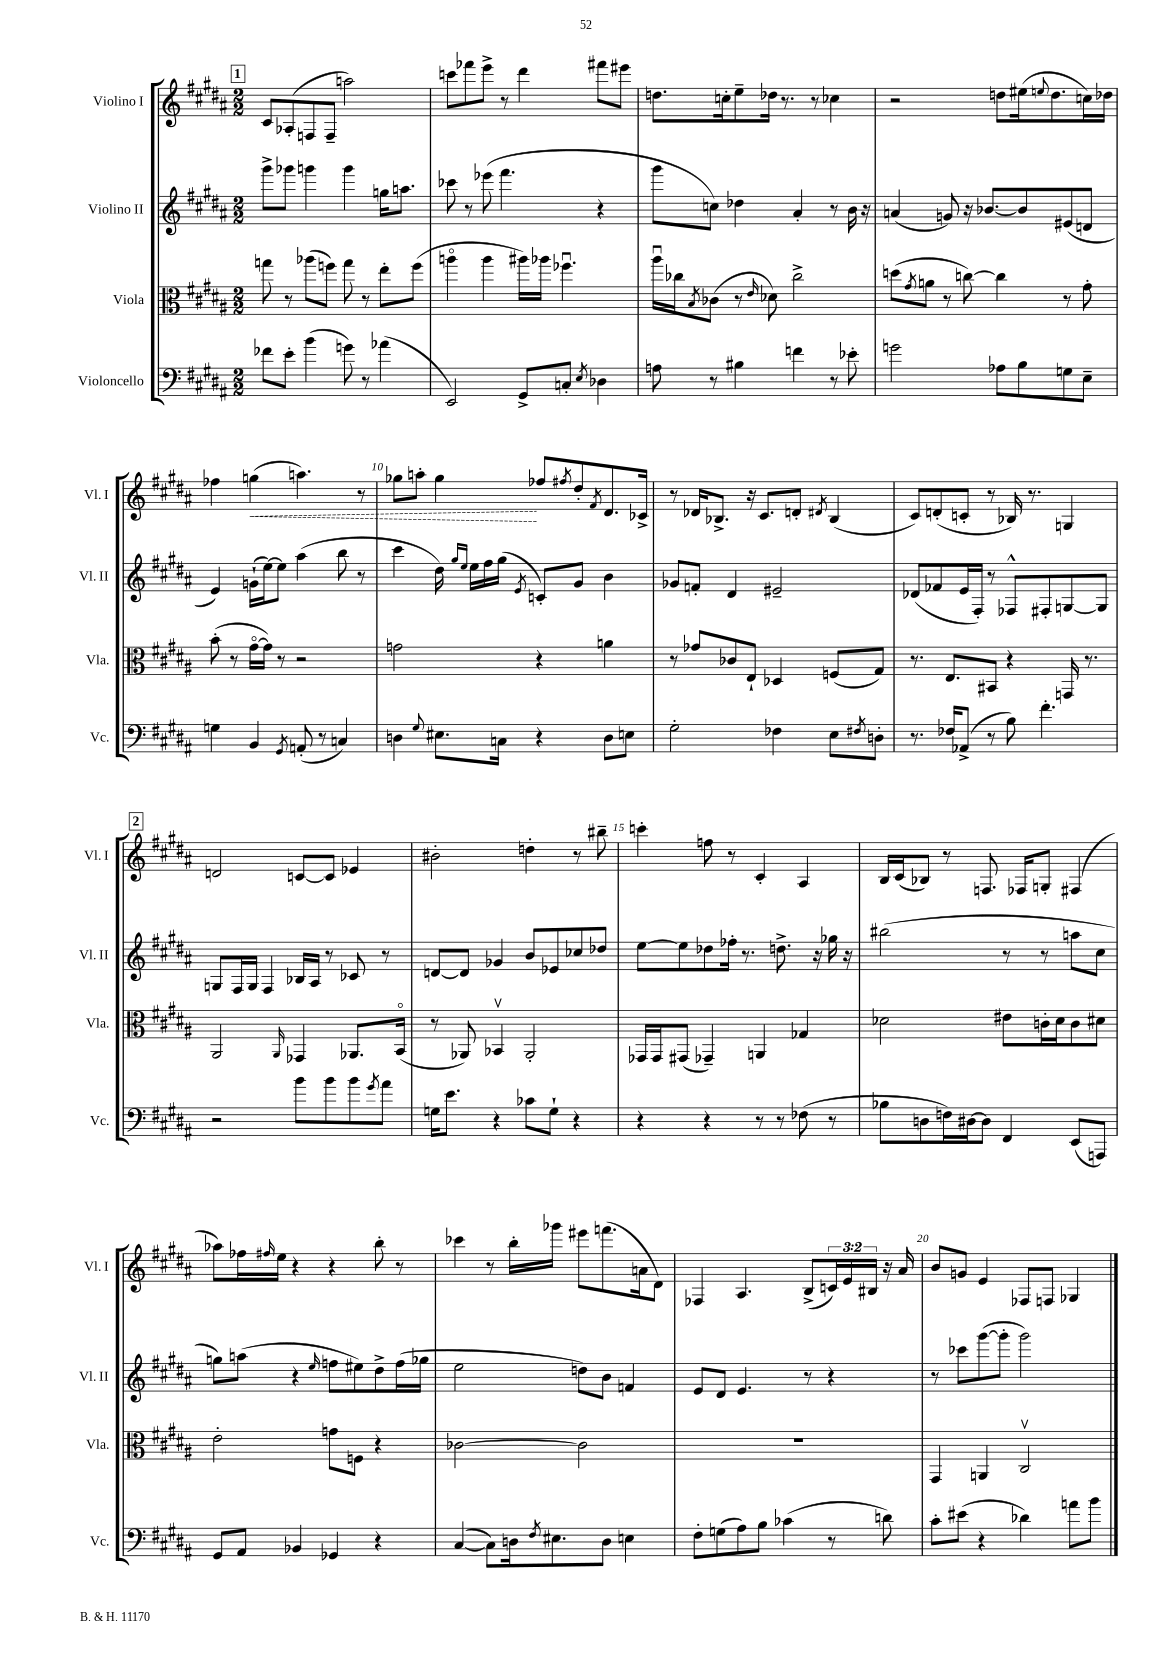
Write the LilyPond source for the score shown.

<<
\new StaffGroup <<
\new Staff = "s0" \with { instrumentName = "Violino I" shortInstrumentName = "Vl. I" } {
    \clef treble \key b \major \numericTimeSignature \time 2/2 \override Staff.TupletNumber.text = #tuplet-number::calc-fraction-text
    \mark \markup { \box "1" } cis'8 aes8-.( f8 f8-- a''2) |
    c'''8 fes'''8 e'''8-> r8 dis'''4 fis'''8 eis'''8 |
    d''8. c''16-. e''8-- des''16 r8. r8 ces''4 |
    r2 d''8 eis''16( \appoggiatura { e''8 } d''8. c''16) des''16 |
    fes''4 \once \override Hairpin.style = #'dashed-line g''4\<( a''4.) r8 |
    ges''8 a''8-. ges''4\! fes''8 \acciaccatura { fis''8 } dis''8-. \acciaccatura { fis'8 } dis'8. ces'16-> |
    r8 des'16 bes8.-> r16 cis'8. d'8-. \acciaccatura { dis'8 } bes4( |
    cis'8) d'8-.( c'8-. r8 bes16) r8. g4 |
    \mark \markup { \box "2" } d'2 c'8~ c'8 ees'4 |
    bis'2-. d''4-. r8 bis''8-- |
    c'''4-. f''8 r8 cis'4-. ais4 |
    b16 cis'16( bes8) r8 f8. fes16 g8-. fis4( |
    aes''8) fes''16 \grace { fis''16 } e''16 r4 r4 b''8-. r8 |
    ces'''4 r8 b''16-. ges'''16 eis'''8 f'''8.( a'16 dis'8) |
    fes4 ais4. b8->( \tuplet 3/2 { c'16) e'16 bis16 } r16 ais'16 |
    b'8 g'8 e'4 fes8 f8 ges4 \bar "|." |
}
\new Staff = "s1" \with { instrumentName = "Violino II" shortInstrumentName = "Vl. II" } {
    \clef treble \key b \major \numericTimeSignature \time 2/2
    \mark \markup { \box "1" } gis'''8-> ges'''8 g'''4 g'''4 g''16 a''8. |
    ces'''8 r8 ees'''8( fis'''4. r4 |
    gis'''8 c''8) des''4 ais'4-. r8 b'16 r16 |
    a'4( g'8) r16 bes'8.~ bes'8 eis'8( d'8 |
    e'4) g'16-!( e''16~) e''8 ais''4( b''8 r8 |
    cis'''4 dis''16) \grace { gis''16 e''16 } e''16 fis''16 gis''16( \acciaccatura { e'8 } c'8-.) gis'8 b'4 |
    ges'8 f'8-. dis'4 eis'2-- |
    des'8( fes'8 e'16 fis16-.) r8 fes8-^ fis8-. g8~ g8 |
    \mark \markup { \box "2" } g8 fis16 g16 fis4 bes16 ais16 r8 ces'8 r8 |
    d'8~ d'8 ges'4 b'8 ees'8 ces''8 des''8 |
    e''8~ e''8 des''8 fes''16-. r8. d''8.-> r16 ges''16 r16 |
    bis''2( r8 r8 a''8 cis''8 |
    g''8) a''8( r4 \grace { e''16 } f''8 eis''8) dis''8-> f''16( ges''16 |
    e''2 d''8) b'8 f'4 |
    e'8 dis'8 e'4. r8 r4 |
    r8 ces'''8 gis'''8~( gis'''8-. gis'''2) \bar "|." |
}
\new Staff = "s2" \with { instrumentName = "Viola" shortInstrumentName = "Vla." } {
    \clef alto \key b \major \numericTimeSignature \time 2/2
    \mark \markup { \box "1" } g''8 r8 aes''8( f''8) g''8 r8 e''8-. f''8( |
    a''4\flageolet a''4 ais''16) aes''16 fes''4.\downbow |
    ais''16\downbow ces''16 \acciaccatura { b8 } ces'8( r8 \grace { e'16 } des'8) ces''2-> |
    d''8( \acciaccatura { gis'8 } a'8 r8 c''8~) c''4 r8 gis'8-. |
    b'8-.( r8 gis'16~\flageolet gis'16) r8 r2 |
    g'2 r4 a'4 |
    r8 ges'8 ces'8 e8-! des4 f8( gis8) |
    r8. e8. bis,8 r4 g,16 r8. |
    \mark \markup { \box "2" } ais,2 \grace { ais,16 } ges,4 aes,8. b,16\flageolet( |
    r8 aes,8) bes,4\upbow aes,2-. |
    ges,16 ges,16 gis,8( ges,4--) a,4 ges4 |
    des'2 eis'8 c'16-. des'16 c'8 dis'8 |
    e'2-. g'8 f8 r4 |
    ces'2~ ces'2 |
    R1 |
    gis,4 a,4 cis2\upbow \bar "|." |
}
\new Staff = "s3" \with { instrumentName = "Violoncello" shortInstrumentName = "Vc." } {
    \clef bass \key b \major \numericTimeSignature \time 2/2
    \mark \markup { \box "1" } fes'8 e'8-. b'4( g'8) r8 aes'4( |
    e,2) gis,8-> c8-. \acciaccatura { e8 } des4 |
    a8 r8 bis4 f'4 r8 ees'8-. |
    g'2 aes8 b8 g8 e8-- |
    g4 b,4 \acciaccatura { gis,8 } a,8-.( r8 c4) |
    d4 \appoggiatura { gis8 } eis8. c16 r4 d8 e8 |
    gis2-. fes4 e8 \acciaccatura { fis8 } d8-. |
    r8. fes16 aes,8->( r8 b8) fis'4.-. |
    \mark \markup { \box "2" } r2 b'8 b'8 b'8 \acciaccatura { gis'8 } ais'8 |
    g16 e'8. r4 ces'8 g8-! r4 |
    r4 r4 r8 r8 fes8( r8 |
    bes8 d8 f16) dis16~ dis8 fis,4 e,8( a,,8) |
    gis,8 ais,8 bes,4 ges,4 r4 |
    cis4~( cis8) d16 \acciaccatura { fis8 } eis8. d8 e4 |
    fis8-. g8( ais8) b8 ces'4( r8 d'8) |
    cis'8-. eis'8( r4 des'4) a'8 b'8 \bar "|." |
}
>>
>>
\layout { \context { \Score currentBarNumber = #5 \override BarNumber.break-visibility = ##(#f #t #t) barNumberVisibility = #(every-nth-bar-number-visible 5) } }
